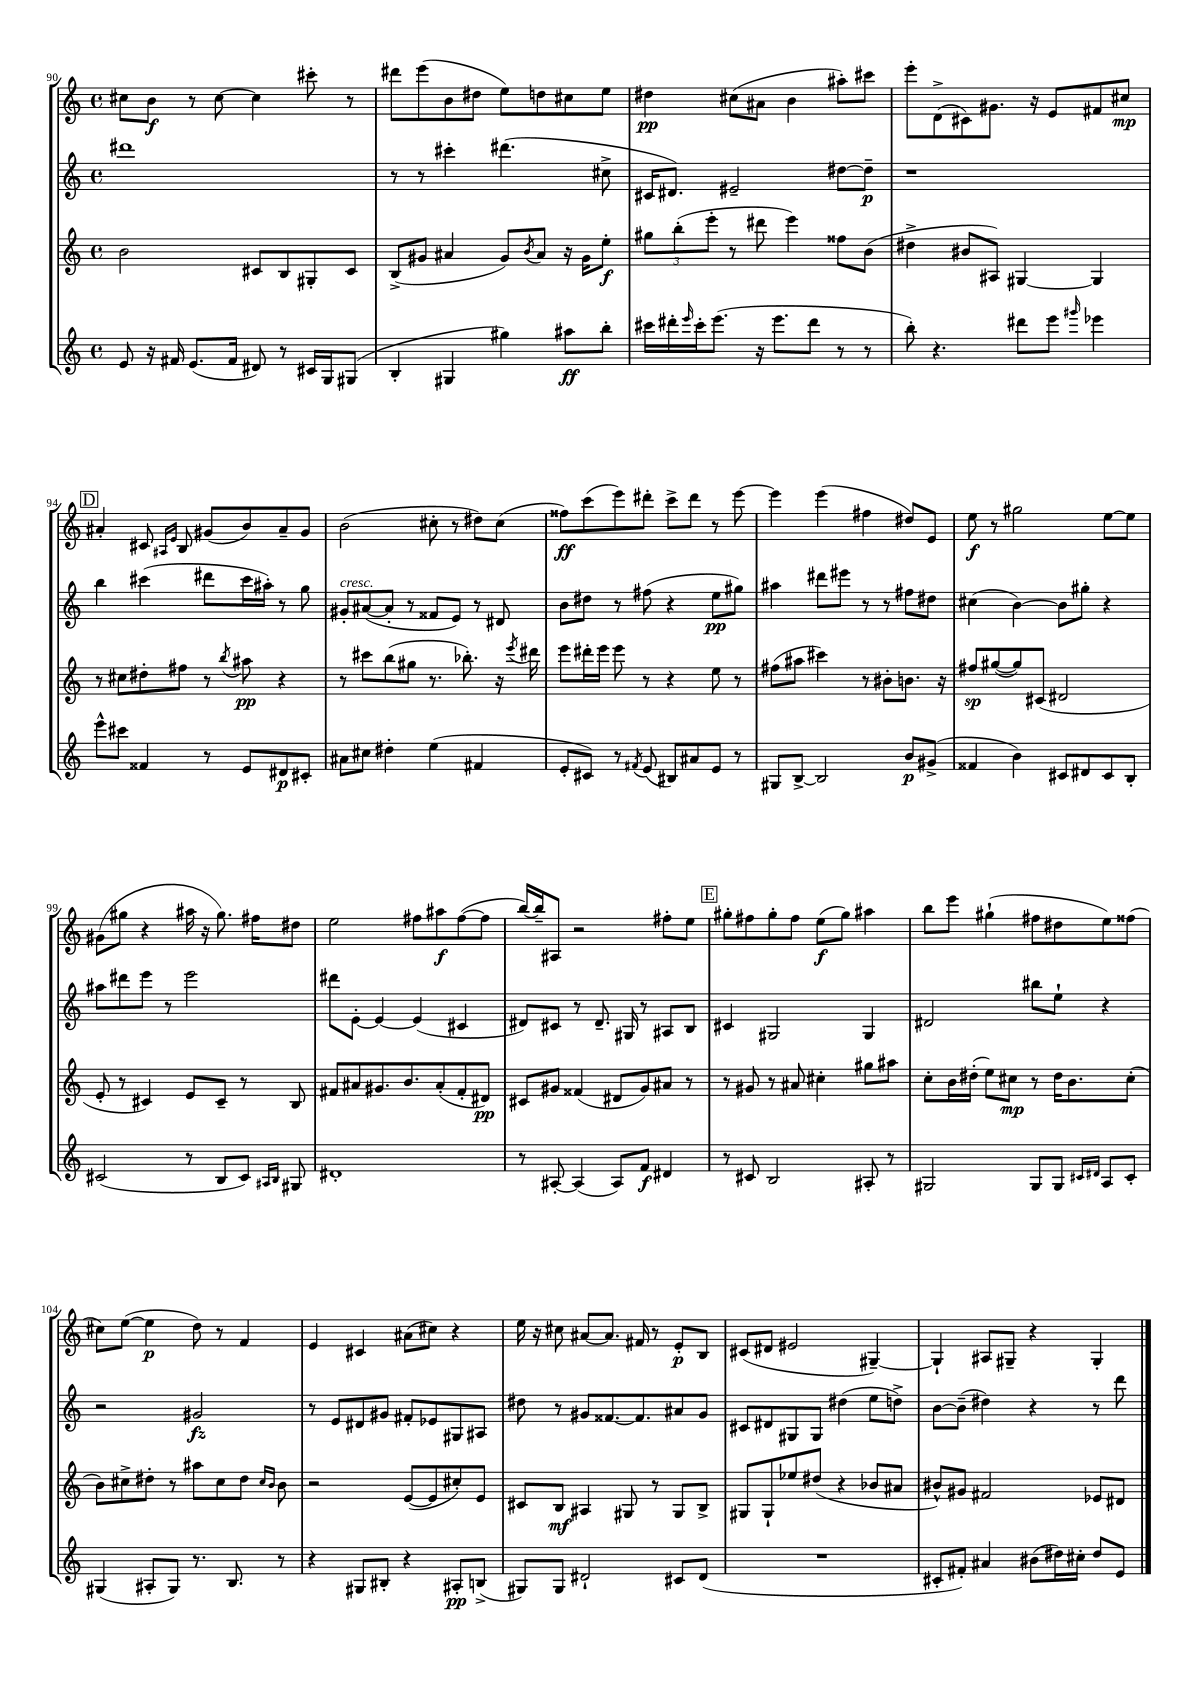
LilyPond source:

<<
\new StaffGroup <<
\new Staff = "s0" {
    \clef treble \key c \major \defaultTimeSignature \time 4/4
    cis''8 b'8\f r8 cis''8~ cis''4 cis'''8-. r8 |
    dis'''8 e'''8( b'8 dis''8 e''8) d''8 cis''8 e''8 |
    dis''4\pp cis''8( ais'8 b'4 ais''8-.) cis'''8 |
    e'''8-. d'8->( cis'8) gis'8. r16 e'8 fis'8 cis''8\mp |
    \mark \markup { \box "D" } ais'4-. cis'8 \grace { ais16 e'16 } b8 gis'8( b'8) ais'8-- gis'8 |
    b'2( cis''8-. r8 dis''8) cis''8( |
    fisis''8\ff) c'''8( e'''8) dis'''8-. c'''8-> dis'''8 r8 e'''8~ |
    e'''4 e'''4( fis''4 dis''8) e'8 |
    e''8\f r8 gis''2 e''8~ e''8 |
    gis'8( gis''8 r4 ais''16 r16 gis''8.) fis''16 dis''8 |
    e''2 fis''8 ais''8\f fis''8~( fis''8 |
    b''16~) b''16-- ais8 r2 fis''8-. e''8 |
    \mark \markup { \box "E" } gis''8-. fis''8 gis''8-. fis''8 e''8\f( gis''8) ais''4 |
    b''8 e'''8 gis''4-!( fis''8 dis''8 e''8) fisis''8( |
    cis''8) e''8~( e''4\p d''8) r8 f'4 |
    e'4 cis'4 ais'8( cis''8) r4 |
    e''16 r16 cis''8 ais'8~ ais'8. fis'16 r8 e'8-.\p b8 |
    cis'8( dis'8 eis'2 gis4~--) |
    gis4-! ais8 gis8-- r4 gis4-. \bar "|." |
}
\new Staff = "s1" {
    \clef treble \key c \major \defaultTimeSignature \time 4/4
    dis'''1 |
    r8 r8 cis'''4-. dis'''4.( cis''8-> |
    cis'16 dis'8.) eis'2-- dis''8~ dis''8--\p |
    r1 |
    \mark \markup { \box "D" } b''4 cis'''4( dis'''8 cis'''16 ais''16-.) r8 g''8 |
    gis'8-.^\markup { \italic "cresc." } ais'8~( ais'8-. r8 fisis'8 e'8) r8 dis'8 |
    b'8 dis''8 r8 fis''8( r4 e''8\pp gis''8) |
    ais''4 dis'''8 eis'''8 r8 r8 fis''8 dis''8 |
    cis''4( b'4~) b'8 gis''8-. r4 |
    ais''8 dis'''8 e'''8 r8 e'''2 |
    dis'''8 e'8~-. e'4~ e'4( cis'4 |
    dis'8) cis'8 r8 dis'8.-- gis16 r8 ais8 b8 |
    \mark \markup { \box "E" } cis'4 gis2 gis4 |
    dis'2 bis''8 e''8-! r4 |
    r2 gis'2\fz |
    r8 e'8 dis'8 gis'8 fis'8-. ees'8 gis8 ais8 |
    dis''8 r8 gis'8 fisis'8.~ fisis'8. ais'8 gis'8 |
    cis'8 dis'8 gis8 gis8 dis''4( e''8 d''8->) |
    b'8~ b'8--( dis''4) r4 r8 d'''8 \bar "|." |
}
\new Staff = "s2" {
    \clef treble \key c \major \defaultTimeSignature \time 4/4
    b'2 cis'8 b8 gis8-. cis'8 |
    b8->( gis'8 ais'4 gis'8) \acciaccatura { b'8 } ais'8 r16 gis'16 e''8-.\f |
    \tuplet 3/2 { gis''8 b''8-.( e'''8-. } r8 dis'''8 e'''4) fisis''8 b'8( |
    dis''4-> bis'8 ais8) gis4~ gis4 |
    \mark \markup { \box "D" } r8 cis''8 dis''8-. fis''8 r8 \acciaccatura { b''8 } ais''8\pp r4 |
    r8 cis'''8 b''8( gis''8 r8. bes''8.-.) r16 \acciaccatura { e'''8 } dis'''16 |
    e'''8 dis'''16-. e'''16 e'''8 r8 r4 e''8 r8 |
    fis''8( ais''8 cis'''4) r8 bis'8-. b'8. r16 |
    fis''8\sp gis''8~( gis''8) cis'8( dis'2 |
    e'8-. r8 cis'4) e'8 cis'8-- r8 b8 |
    fis'8 ais'8 gis'8. b'8. ais'8-.( fis'8-. dis'8\pp) |
    cis'8 gis'8 fisis'4( dis'8 gis'8) ais'8 r8 |
    \mark \markup { \box "E" } r8 gis'8 r8 ais'8 cis''4-. gis''8 ais''8 |
    c''8-. b'16 dis''16-.( e''8) cis''8\mp r8 dis''16 b'8. cis''8-.( |
    b'8) cis''8-> dis''8-. r8 ais''8 cis''8 dis''8 \grace { cis''16 b'16 } b'8 |
    r2 e'8~( e'8 cis''8-.) e'8 |
    cis'8 b8\mf ais4 gis8 r8 gis8 b8-> |
    gis8 gis8-! ees''8 dis''8( r4 bes'8 ais'8 |
    bis'8-^) gis'8 fis'2 ees'8 dis'8 \bar "|." |
}
\new Staff = "s3" {
    \clef treble \key c \major \defaultTimeSignature \time 4/4
    e'8 r16 fis'16 e'8.( fis'16 dis'8) r8 cis'16 g16 gis8( |
    b4-. gis4 gis''4) ais''8\ff b''8-. |
    cis'''16 dis'''16-. \grace { e'''16 } cis'''16-. e'''8.( r16 e'''8. dis'''8 r8 r8 |
    b''8-.) r4. dis'''8 e'''8 \grace { gis'''16 } ees'''4 |
    \mark \markup { \box "D" } e'''8-^ cis'''8 fisis'4 r8 e'8 dis'8\p cis'8-. |
    ais'8 cis''8 dis''4-. e''4( fis'4 |
    e'8-. cis'8) r8 \acciaccatura { fis'8 } e'8( bis8) ais'8 e'8 r8 |
    gis8 b8~-> b2 b'8\p gis'8->( |
    fisis'4 b'4) cis'8 dis'8 cis'8 b8-. |
    cis'2( r8 b8 cis'8) \grace { ais16 b16 } gis8 |
    dis'1-. |
    r8 ais8~-. ais4( ais8) f'8\f dis'4 |
    \mark \markup { \box "E" } r8 cis'8 b2 ais8-. r8 |
    gis2 gis8 gis8 \grace { cis'16 dis'16 } a8 cis'8-. |
    gis4( ais8-. gis8) r8. b8. r8 |
    r4 gis8 bis8-. r4 ais8-.\pp b8->( |
    gis8) gis8 dis'2-! cis'8 dis'8( |
    R1 |
    cis'8-. fis'8-.) ais'4 bis'8( dis''16) cis''16-. dis''8 e'8 \bar "|." |
}
>>
>>
\layout { \context { \Score currentBarNumber = #90 } }
